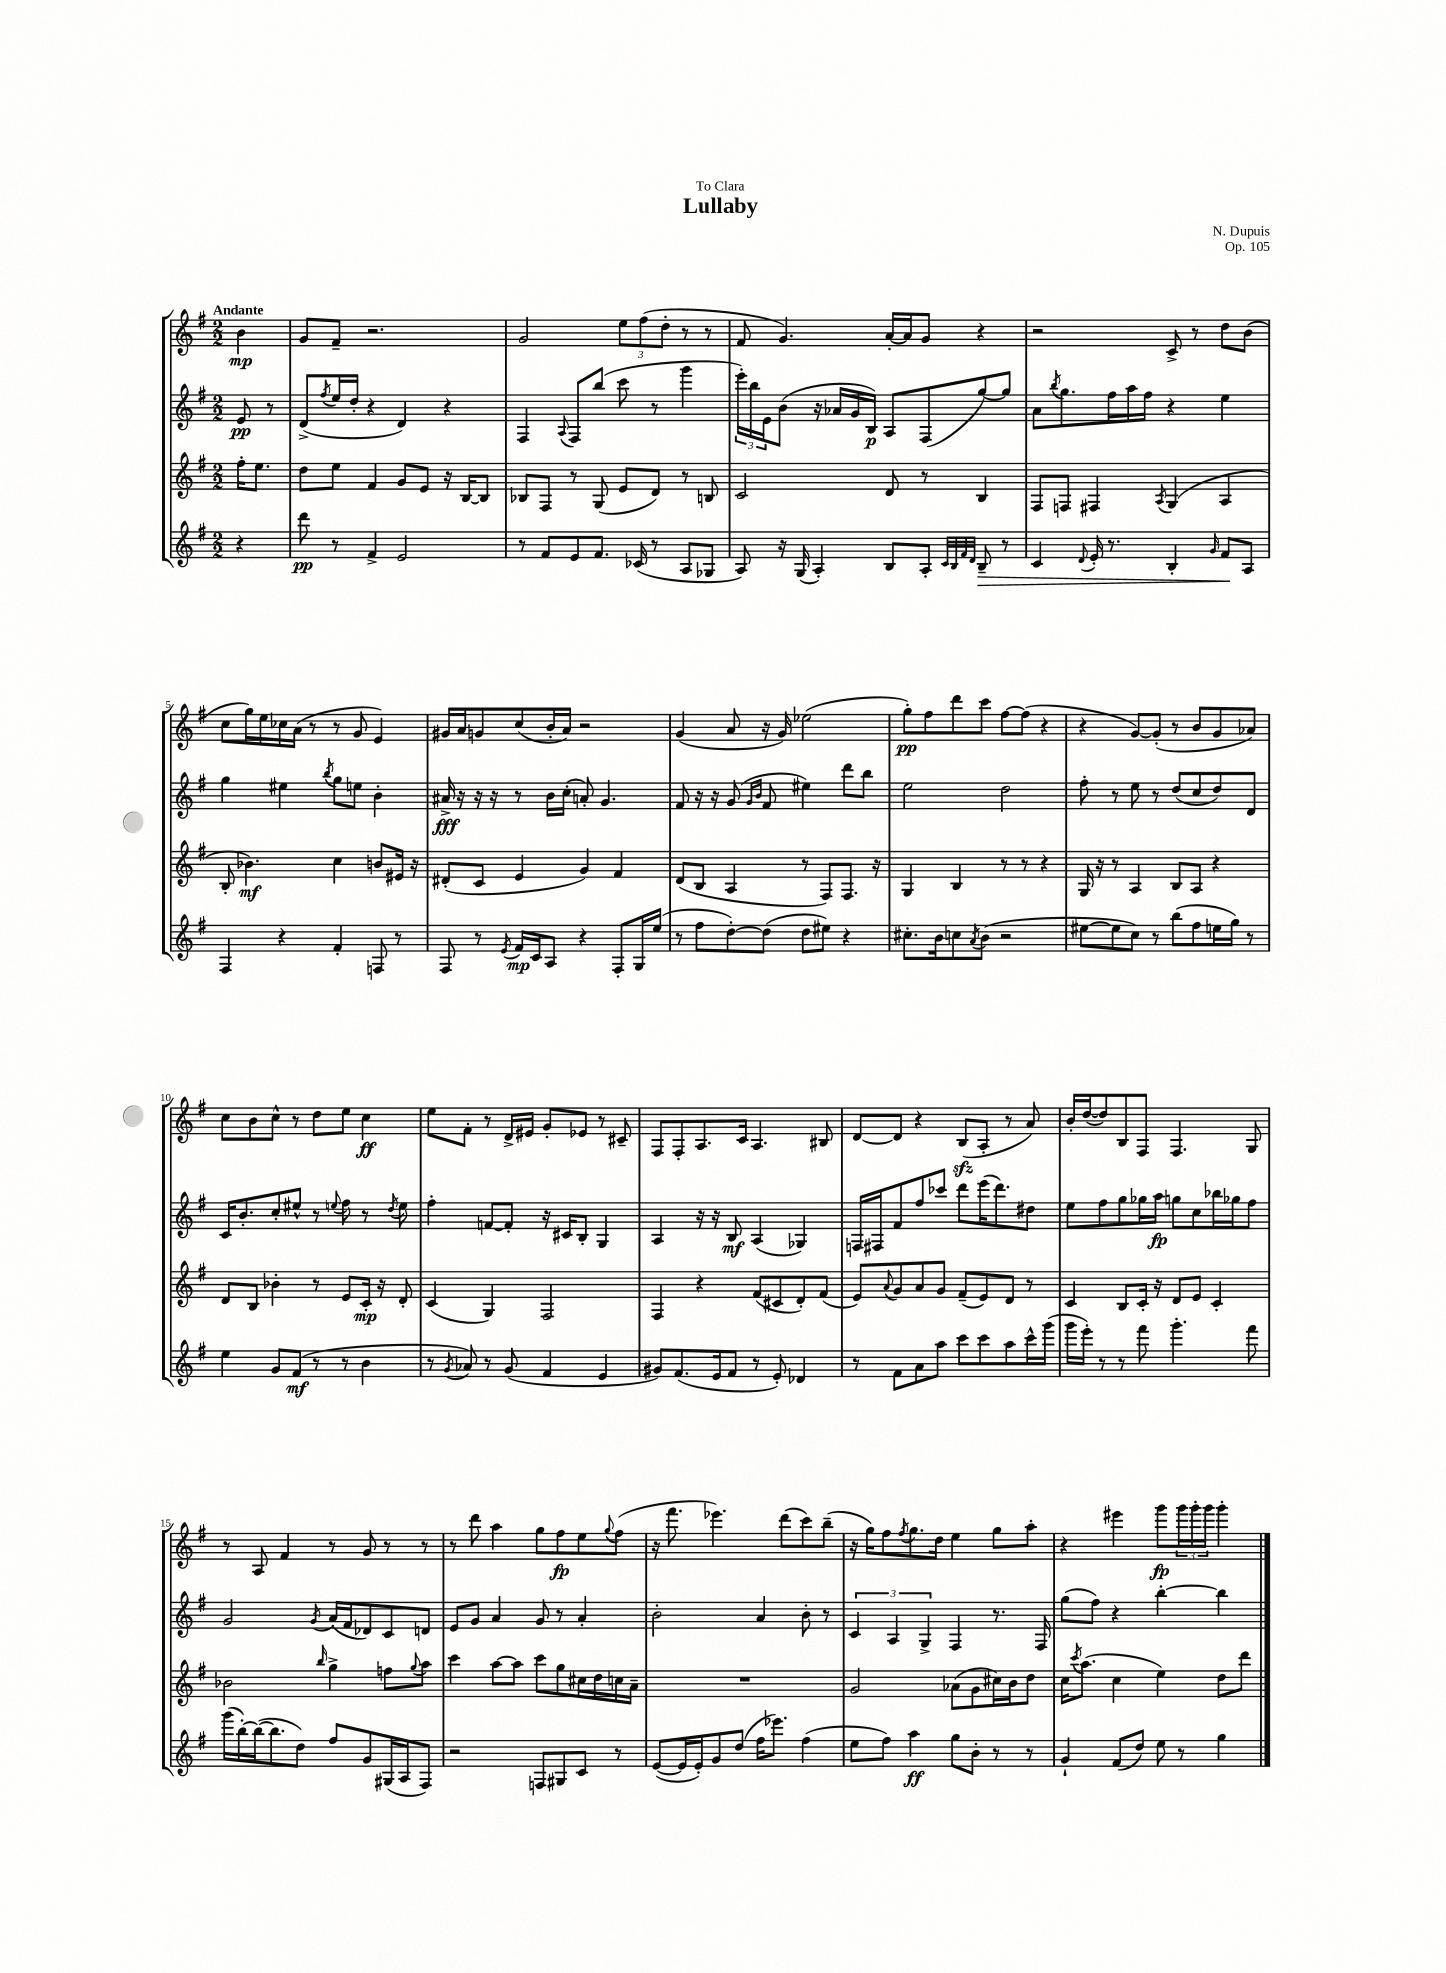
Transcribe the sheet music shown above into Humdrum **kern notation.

**kern	**kern	**kern	**kern
*staff4	*staff3	*staff2	*staff1
*clefG2	*clefG2	*clefG2	*clefG2
*k[f#]	*k[f#]	*k[f#]	*k[f#]
*M2/2	*M2/2	*M2/2	*M2/2
4r	16ff#'\LK	8e/	4b\
.	8.ee\J	.	.
.	.	8r	.
=	=	=	=
8ddd\	8dd\L	(8d^/L	8g/L
.	.	8qff#/	.
8r	8ee\J	16ee/L	8f#~/J
.	.	16dd'/JJ	.
4f#^/	4f#/	4r	2.r
2e/	8g/L	4d/)	.
.	8e/J	.	.
.	16r	4r	.
.	[16B/LK	.	.
.	8B/]J	.	.
=	=	=	=
8r	8B-/L	4F#/	2g/
8f#/L	8F#/J	.	.
.	.	8qqA/	.
8e/	8r	8F#/L	.
8.f#/J	(8G/	(8bb/J	.
.	8e/L	8ccc\	12ee\L
(16c-/	.	.	.
.	.	.	(12ff#\
8r	8d/J)	8r	.
.	.	.	12dd'\J
8A/L	8r	4ggg\	8r
8G-/J	8B/	.	8r
=	=	=	=
8A/)	2c/	24eee'\LL)	8f#/
.	.	24bb\	.
.	.	24e\J	.
16r	.	(8b\J	4.g/)
(16G/	.	.	.
4A'/)	.	16r	.
.	.	16a-/LL	.
.	.	16g/	.
.	.	16B/JJ)	.
8B/L	8d/	8A/L	[16a'/LL
.	.	.	16a/]J
8A'/J	8r	(8F#/	8g/J
32qqc/LLL	.	.	.
32qqB/	.	.	.
32qqf#/	.	.	.
32qqd/JJJ	.	.	.
8B~/	4B/	[8gg/)	4r
8r	.	8gg/]J	.
=	=	=	=
4c/	8F#/L	8a\L	2r
.	.	8qbb/	.
.	8F/J	8.gg\	.
8qqd/	.	.	.
16e'/	4F#/	.	.
8.r	.	16ff#\L	.
.	.	16aa\	.
.	.	16ff#\JJ	.
.	8qA/	.	.
4B'/	(4G/	4r	8c^/
.	.	.	8r
16qqg/	.	.	.
8f#/L	4A/	4ee\	8dd\L
8A/J	.	.	(8b\J
=	=	=	=
4F#/	8B'/	4gg\	8cc\L
.	4.b-\)	.	16gg\L)
.	.	.	16ee\
4r	.	4ee#\	16cc-\
.	.	.	(16a\JJ
.	.	.	8r
.	.	8qbb/	.
4f#'/	4cc\	8gg\L	8r
.	.	8ee\J	8g/
8F/	8b/L	4b'\	4e/)
8r	16e#/Jk	.	.
.	16r	.	.
=	=	=	=
8F#/	(8d#'/L	16a#^/	16g#/LL
.	.	16r	16a/J
8r	8c/J	16r	8g/
.	.	16r	.
8qe/	.	.	.
16f#/LL	4e/	8r	(8cc/
16c/J	.	.	.
8A/J	.	16b\LL	16b'/L
.	.	(16cc'\JJ	16a/JJ)
4r	4g/)	8a'/)	2r
.	.	4.g/	.
8F#'/L	4f#/	.	.
16G/L	.	.	.
(16ee/JJ	.	.	.
=	=	=	=
8r	(8d/L	8f#/	(4g/
8ff#\L	8B/J	16r	.
.	.	16r	.
[8dd'\)	4A/	(8g/	8a/
.	.	16qqg/LL	.
.	.	16qqb/JJ	.
(8dd\]J	.	8f#/	16r
.	.	.	16g/)
8dd\L	8r	4ee#\)	(2ee-\
8ee#\J)	8F#/L)	.	.
4r	8.F#/J	8ddd\L	.
.	.	8bb\J	.
.	16r	.	.
=	=	=	=
8.cc#'\L	4G/	2ee\	8gg'\L)
.	.	.	8ff#\
16b\k	.	.	.
8cc\	4B/	.	8ddd\
8qa/	.	.	.
(8b\J	.	.	8ccc\J
2r	8r	2dd\	[8ff#\L
.	8r	.	(8ff#\]J
.	4r	.	4r
=	=	=	=
[8ee#\L	16G/	8ff#'\	4r
.	16r	.	.
8ee#\]	8r	8r	.
8cc\J)	4A/	8ee\	[8g/L)
8r	.	8r	(8g'/]J
(8bb\L	8B/L	(8dd/L	8r
8ff#\	8A/J	8cc/	8b/L
16ee\L	4r	8dd/)	8g/
16gg\JJ)	.	.	.
8r	.	8d/J	8a-/J)
=	=	=	=
4ee\	8d/L	16c/LK	8cc\L
.	.	8.b'/	.
.	8B/J	.	8b\
8g/L	4b-'\	8cc'/	8cc^^\J
(8f#/J	.	8ee#^^/J	8r
8r	8r	8r	8dd\L
.	.	8qqee/	.
8r	8e/L	8ff#\	8ee\J
4b\	16c'/Jk	8r	4cc\
.	16r	.	.
.	.	8qdd/	.
.	8d'/	8ee\	.
=	=	=	=
8r	(4c/	4ff#'\	8ee\L
8qg/	.	.	.
8a-/)	.	.	8f#'\J
8r	4G/)	[8f/L	8r
(8g/	.	8f'/]J	16d^/LL
.	.	.	16e#/JJ
4f#/	2F#/	16r	8g'/L
.	.	16c#/LK	.
.	.	8B'/J	8e-/J
4e/	.	4G/	8r
.	.	.	8c#~/
=	=	=	=
8g#/L)	4F#/	4A/	8F#/L
(8.f#/	.	.	8F#'/
.	4r	16r	8.A/
16e/k	.	16r	.
8f#/J	.	8B/	.
.	.	.	16c/Jk
8r	(8f#/L	(4A/	4.A/
8e'/)	8c#/	.	.
4d-/	8d'/)	4G-/)	.
.	(8f#/J	.	8B#/
=	=	=	=
8r	8e/L)	16F/LL	[8d/L
.	.	16F#/J	.
.	8qqa/	.	.
8f#\L	8g/	8f#/	8d/]J
8a\	8a/	8ff#/	4r
8aa\J	8g/J	8ccc-/J	.
8ccc\L	(8f#~/L	8ddd\L	(8B/L
8ccc\	8e/)	(16eee\K	8A'/J
.	.	8.ddd\)	.
8aa\	8d/J	.	8r
16ccc^^\L	8r	8dd#\J	8a/)
(16ggg\JJ	.	.	.
=	=	=	=
16ggg\LL	4c/	8ee\L	16b'/LL
16eee'\JJ)	.	.	([16dd/J
8r	.	8ff#\	8dd/])
8r	8B/L	8gg\	8B/
8fff#\	16c'/Jk	16gg-\L	8F#/J
.	16r	16aa\JJ	.
4.ggg'\	8d/L	8gg\L	4.F#/
.	8e/J	8cc\	.
.	4c'/	16bb-\L	.
.	.	16gg-\J	.
8fff#\	.	8ff#\J	8G/
=	=	=	=
(16ggg\LL	2b-\	2g/	8r
[16bb'\)	.	.	.
(16bb\_J	.	.	8A/
8.bb\]	.	.	.
.	.	.	4f#/
8dd\J)	.	.	.
.	16qqbb/	8qg/	.
8ff#/L	4gg^\	(16a/LL	8r
.	.	16f#/J	.
8g/	.	8d-/)	8g/
(16G#/L	8ff\L	8c/	8r
16A/J	.	.	.
.	8qqgg/	.	.
8F#/J)	8aa\J	8d/J	8r
=	=	=	=
2r	4ccc\	8e/L	8r
.	.	8g/J	8ddd\
.	[8aa\L	4a/	4aa\
.	8aa\]J	.	.
8F/L	8ccc\L	8g/	8gg\L
8G#/	8gg\	8r	8ff#\
8c/J	16cc#\L	4a'/	8ee\
.	16dd\	.	.
.	.	.	8qqgg/
8r	16cc\	.	(8ff#\J
.	16a~\JJ	.	.
=	=	=	=
([8e/L	1r	2b'\	16r
.	.	.	8.fff#\
16e/]L	.	.	.
16e'/J)	.	.	.
8g/	.	.	4.eee-\)
(8dd/J	.	.	.
16ff#\LK	.	4a/	.
8.eee-\J)	.	.	.
.	.	.	(8ddd\L
(4ff#\	.	8b'\	8ccc\)
.	.	8r	(8bb~\J
=	=	=	=
8ee\L	2g/	6c/	16r
.	.	.	16gg\LK)
8ff#\J)	.	.	8ff#\
.	.	6A/	.
.	.	.	8qff#/
4aa\	.	.	8.gg\
.	.	6G^/	.
.	.	.	16dd\Jk
8gg\L	(8a-\L	4F#/	4ee\
8b'\J	8g\	.	.
8r	16cc#\L)	8.r	8gg\L
.	16b\J	.	.
8r	8dd\J	.	8aa'\J
.	.	16F#/	.
=	=	=	=
4g`/	16cc\LK	(8gg\L	4r
.	8qccc/	.	.
.	(8.aa\J	.	.
.	.	8ff#\J)	.
(8f#/L	4cc\	4r	4eee#\
8dd/J)	.	.	.
8ee\	4ee\)	[4bb'\	8ggg\L
8r	.	.	24ggg\L
.	.	.	24ggg'\
.	.	.	24ggg\JJ
4gg\	8dd\L	4bb\]	4ggg'\
.	8ddd\J	.	.
==	==	==	==
*-	*-	*-	*-
